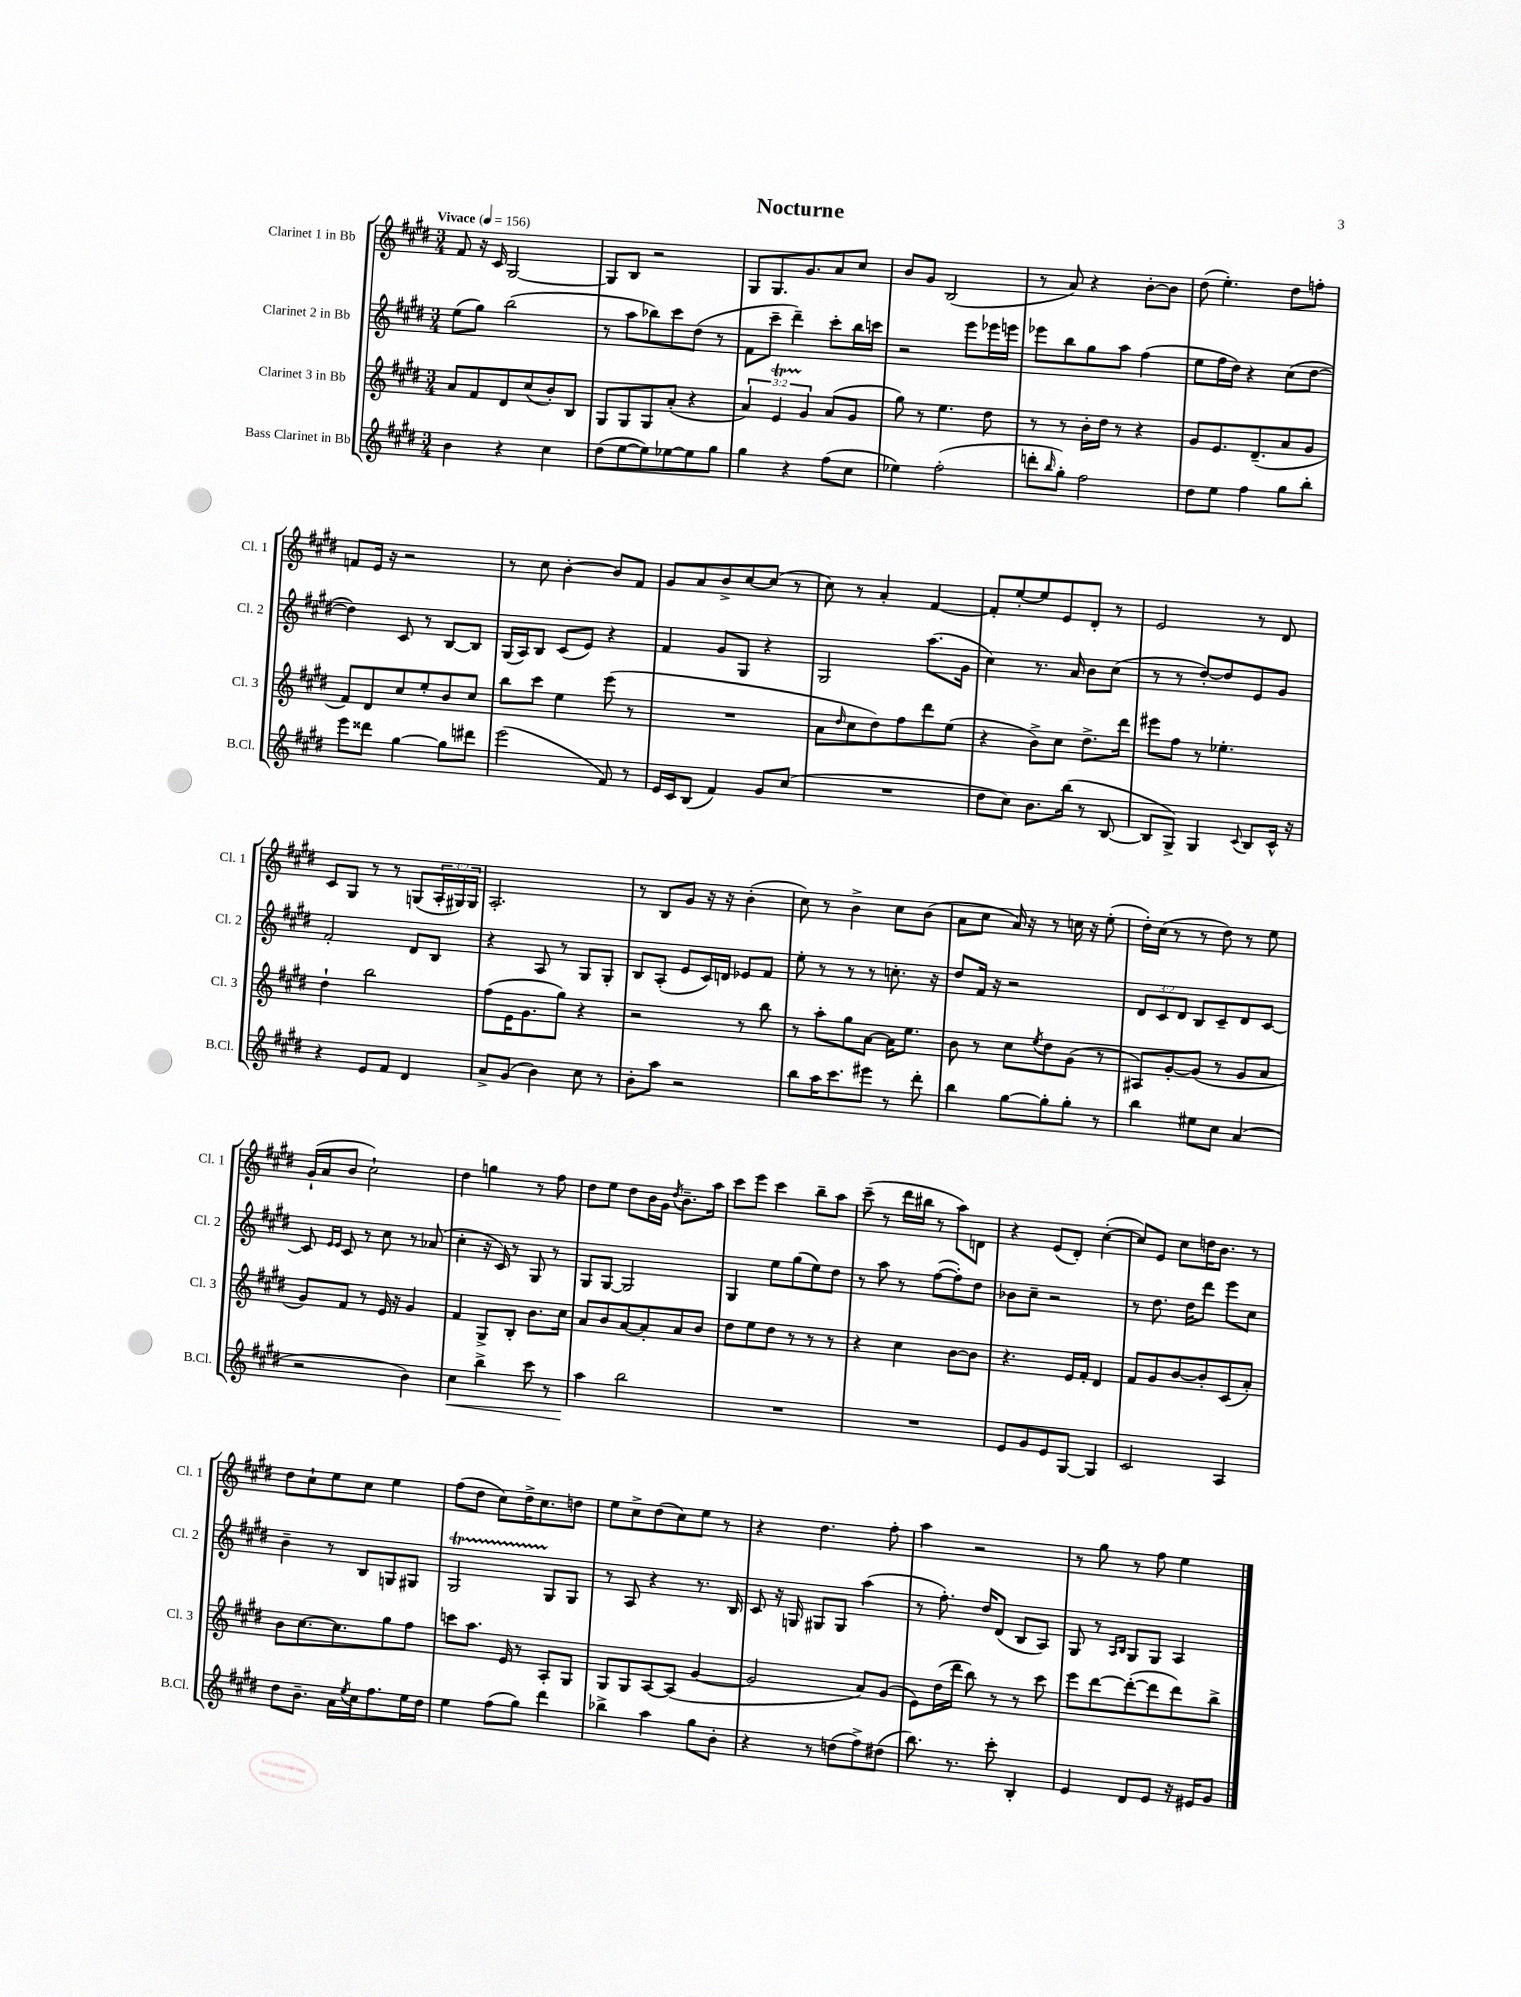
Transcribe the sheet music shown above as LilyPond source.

\header { title = "Nocturne" }
<<
\new StaffGroup <<
\new Staff = "s0" \with { instrumentName = "Clarinet 1 in Bb" shortInstrumentName = "Cl. 1" } {
    \clef treble \key e \major \numericTimeSignature \time 3/4 \override Staff.TupletNumber.text = #tuplet-number::calc-fraction-text \tempo "Vivace" 4 = 156
    fis'8 r16 cis'16 gis2~ |
    gis8 b8 r2 |
    gis8 gis8. gis'8. a'8 cis''8 |
    b'8 gis'8 b2( |
    r8 a'8) r4 b'8~-. b'8 |
    dis''8( e''4.-.) dis''8 f''8-. |
    f'8 e'16 r16 r2 |
    r8 cis''8 b'4~-. b'8 fis'8 |
    gis'8 a'8 b'8-> cis''8~ cis''8( r8 |
    cis''8) r8 a'4-. fis'4~ |
    fis'8-. e''8~-. e''8 e'8 dis'8-. r8 |
    e'2 r8 dis'8 |
    cis'8 gis8 r8 r8 g8( \tuplet 3/2 { a16-. gis16) gis16 } |
    a2.-. |
    r8 b8 gis'8 r16 r16 b'4-.( |
    cis''8) r8 b'4-> cis''8 b'8( |
    a'8 cis''8 a'16) r16 r8 c''16 r16 e''8-.( |
    dis''16-.) cis''16( r8 r8 dis''8) r8 e''8 |
    gis'16-!( a'16 b'8 cis''2-!) |
    dis''4 g''4 r8 fis''8 |
    dis''8 e''8 dis''8 b'16 gis'16 \acciaccatura { dis''8 } b'8.-- a''16 |
    cis'''8 e'''8 cis'''4 b''8-- a''8 |
    cis'''8--( r8 dis'''16 bis''16 r8 a''8) d'8 |
    r4 e'8( dis'8-.) cis''4~-.( |
    cis''8) e'8 cis''8 d''16 b'8. r8 |
    dis''8 cis''8-! e''8 cis''8 e''4 |
    fis''8( dis''8 cis''8) dis''16-> cis''8. d''8 |
    e''8 cis''8-> dis''8( cis''8) e''8 r8 |
    r4 dis''4. fis''8-. |
    a''4 r2 |
    r8 gis''8 r8 fis''8 e''4 \bar "|." |
}
\new Staff = "s1" \with { instrumentName = "Clarinet 2 in Bb" shortInstrumentName = "Cl. 2" } {
    \clef treble \key e \major \numericTimeSignature \time 3/4 \override Staff.TupletNumber.text = #tuplet-number::calc-fraction-text
    e''8( gis''8) b''2( |
    r8 a''8 bes''8) cis'''8 dis''8( r8 |
    fis'8 cis'''8-- dis'''4--) cis'''8-. b''16 c'''16 |
    r2 e'''8 ees'''16 e'''16 |
    ees'''8 b''8 gis''8 a''8 fis''4( |
    e''8 fis''16 dis''16) r4 cis''8( dis''8~ |
    dis''4) cis'8 r8 b8~ b8 |
    gis16( a16) b8 cis'8( e'8) r4 |
    fis'4 gis'8 gis8 r4 |
    gis2 a''8.( gis'16 |
    cis''4) r8. a'16 b'8 cis''8( |
    r8 r8 dis''8~-.) dis''8 e'8 gis'8 |
    fis'2-. dis'8 b8 |
    r4 a8 r8 gis8 gis8-. |
    b8 a8-.( e'8 cis'16) d'16 ees'8 fis'8 |
    e''8-. r8 r8 r8 c''8.-. r16 |
    dis''8 fis'16 r16 r2 |
    \tuplet 3/2 { dis'8 cis'8 dis'8 } b8 cis'8-- dis'8 cis'8~ |
    cis'8 \grace { e'16 e'16 } cis'8 r8 cis''8 r8 aes'8( |
    cis''4-. r16 cis'16) r8 gis8 r8 |
    gis8 gis8~ gis2 |
    gis4 e''8 gis''8( e''8) dis''8 |
    r8 a''8 r8 fis''8~( fis''8-.) dis''8 |
    bes'8 cis''8-- r2 |
    r8 dis''8. dis''16 dis'''8 e'''8 cis''8 |
    b'4-- r8 b8 g8 gis8 |
    gis2\startTrillSpan gis8\stopTrillSpan gis8 |
    r8 a8 r4 r8. b16 |
    cis'8 r16 g16 gis8 gis8 a''4( |
    r8 fis''8.-.) dis''16 dis'8( b8 a8) |
    gis8 r8 \grace { a16 b16 } gis8 gis8 a4 \bar "|." |
}
\new Staff = "s2" \with { instrumentName = "Clarinet 3 in Bb" shortInstrumentName = "Cl. 3" } {
    \clef treble \key e \major \numericTimeSignature \time 3/4 \override Staff.TupletNumber.text = #tuplet-number::calc-fraction-text
    a'8 fis'8 dis'8 cis''8( b'8-.) b8 |
    gis8 gis8 gis8 a'8-.( r4 |
    \tuplet 3/2 { a'4) e'4\startTrillSpan gis'4\stopTrillSpan } a'8( gis'8 |
    gis''8) r8 e''4. dis''8 |
    r8 r8 b'16-. dis''16 r8 r4 |
    gis'8 e'8. dis'8.--( a'8 gis'8 |
    fis'8) dis'8 cis''8 e''8-. b'8 cis''8 |
    b''8 cis'''8 e''4 e'''8( r8 |
    R2. |
    a'8 \grace { dis''16 } cis''8 dis''8) fis''8 dis'''8 e''8( |
    r4 b'8->) cis''8 dis''8.-> dis'''16 |
    eis'''8 fis''8 r8 ees''4.-. |
    dis''4-! b''2 |
    fis''8( e'16 gis'8. gis''8) r4 |
    r2 r8 b''8 |
    r8 a''8-. gis''8 a'8~ a'16 e''8. |
    b'8 r8 cis''8 \acciaccatura { e''8 } dis''8 gis'8( r8 |
    ais8) gis'8~-. gis'8( r8 gis'8 a'8 |
    gis'8) fis'8 r8 e'16 r16 gis'4 |
    fis'4 gis8-> b8-. b'8. cis''16 |
    a'8 b'8 a'8~ a'8-. a'8 b'8 |
    dis''8 e''8 dis''8 r8 r8 r8 |
    r4 cis''4 b'8~ b'8 |
    r4. e'16 fis'16-. dis'4 |
    fis'8 gis'8 b'8~ b'8-. cis'8( a'8-.) |
    b'8 cis''8.~ cis''8. gis''8 fis''8 |
    c'''8 a''8. e'16 r8 a8-. gis8 |
    gis8 gis8 a8~ a8( gis'4~ |
    gis'2 a'8) gis'8( |
    e'8) dis''16( dis'''16 b''8) r8 r8 cis'''8 |
    e'''8 dis'''8~ dis'''8~-.( dis'''8 dis'''8) b''8-> \bar "|." |
}
\new Staff = "s3" \with { instrumentName = "Bass Clarinet in Bb" shortInstrumentName = "B.Cl." } {
    \clef treble \key e \major \numericTimeSignature \time 3/4
    b'4 r4 cis''4 |
    dis''8( e''8~ e''8) ees''8~ ees''8 gis''8 |
    gis''4 r4 fis''8( cis''8 |
    ees''4) fis''2-.( |
    d'''8-. \grace { b''16 } gis''8-.) fis''2 |
    dis''8 e''8 fis''4 gis''8 b''8-. |
    e'''8 disis'''8 gis''4~ gis''8 dis'''8 |
    e'''2( fis'8) r8 |
    e'16 cis'16 b8( fis'4) gis'8 cis''8( |
    R2. |
    dis''8 cis''8) b'8. b''16( r8 b8~ |
    b8 gis8->) gis4 \appoggiatura { cis'8 } b8 cis'16-^ r16 |
    r4 e'8 fis'8 dis'4 |
    a'8-> gis'8( b'4) cis''8 r8 |
    b'8-. a''8 r2 |
    b''8 a''16 cis'''8. eis'''8 r8 dis'''8-. |
    b''4 gis''8~ gis''8-. gis''8-. r8 |
    b''4 eis''8 cis''8 a'4( |
    r2 b'4) |
    cis''4\< b''4-> cis'''8 r8 |
    a''4\! b''2 |
    R2. |
    R2. |
    e'8 gis'8 e'8 gis8~ gis4 |
    cis'2 a4 |
    dis''8 b'8.-- a'16 \acciaccatura { e''8 } cis''16 fis''8. e''16 dis''16 |
    e''4 fis''8( gis''8) dis'''4 |
    bes''4-> a''4 gis''8 b'8-. |
    r4 r8 d''8( fis''8->) dis''8( |
    b''8.) r8. cis'''8-. b4-. |
    e'4 dis'8 e'8 r16 eis'16 gis'8 \bar "|." |
}
>>
>>
\layout { \context { \Score \remove "Bar_number_engraver" } }
